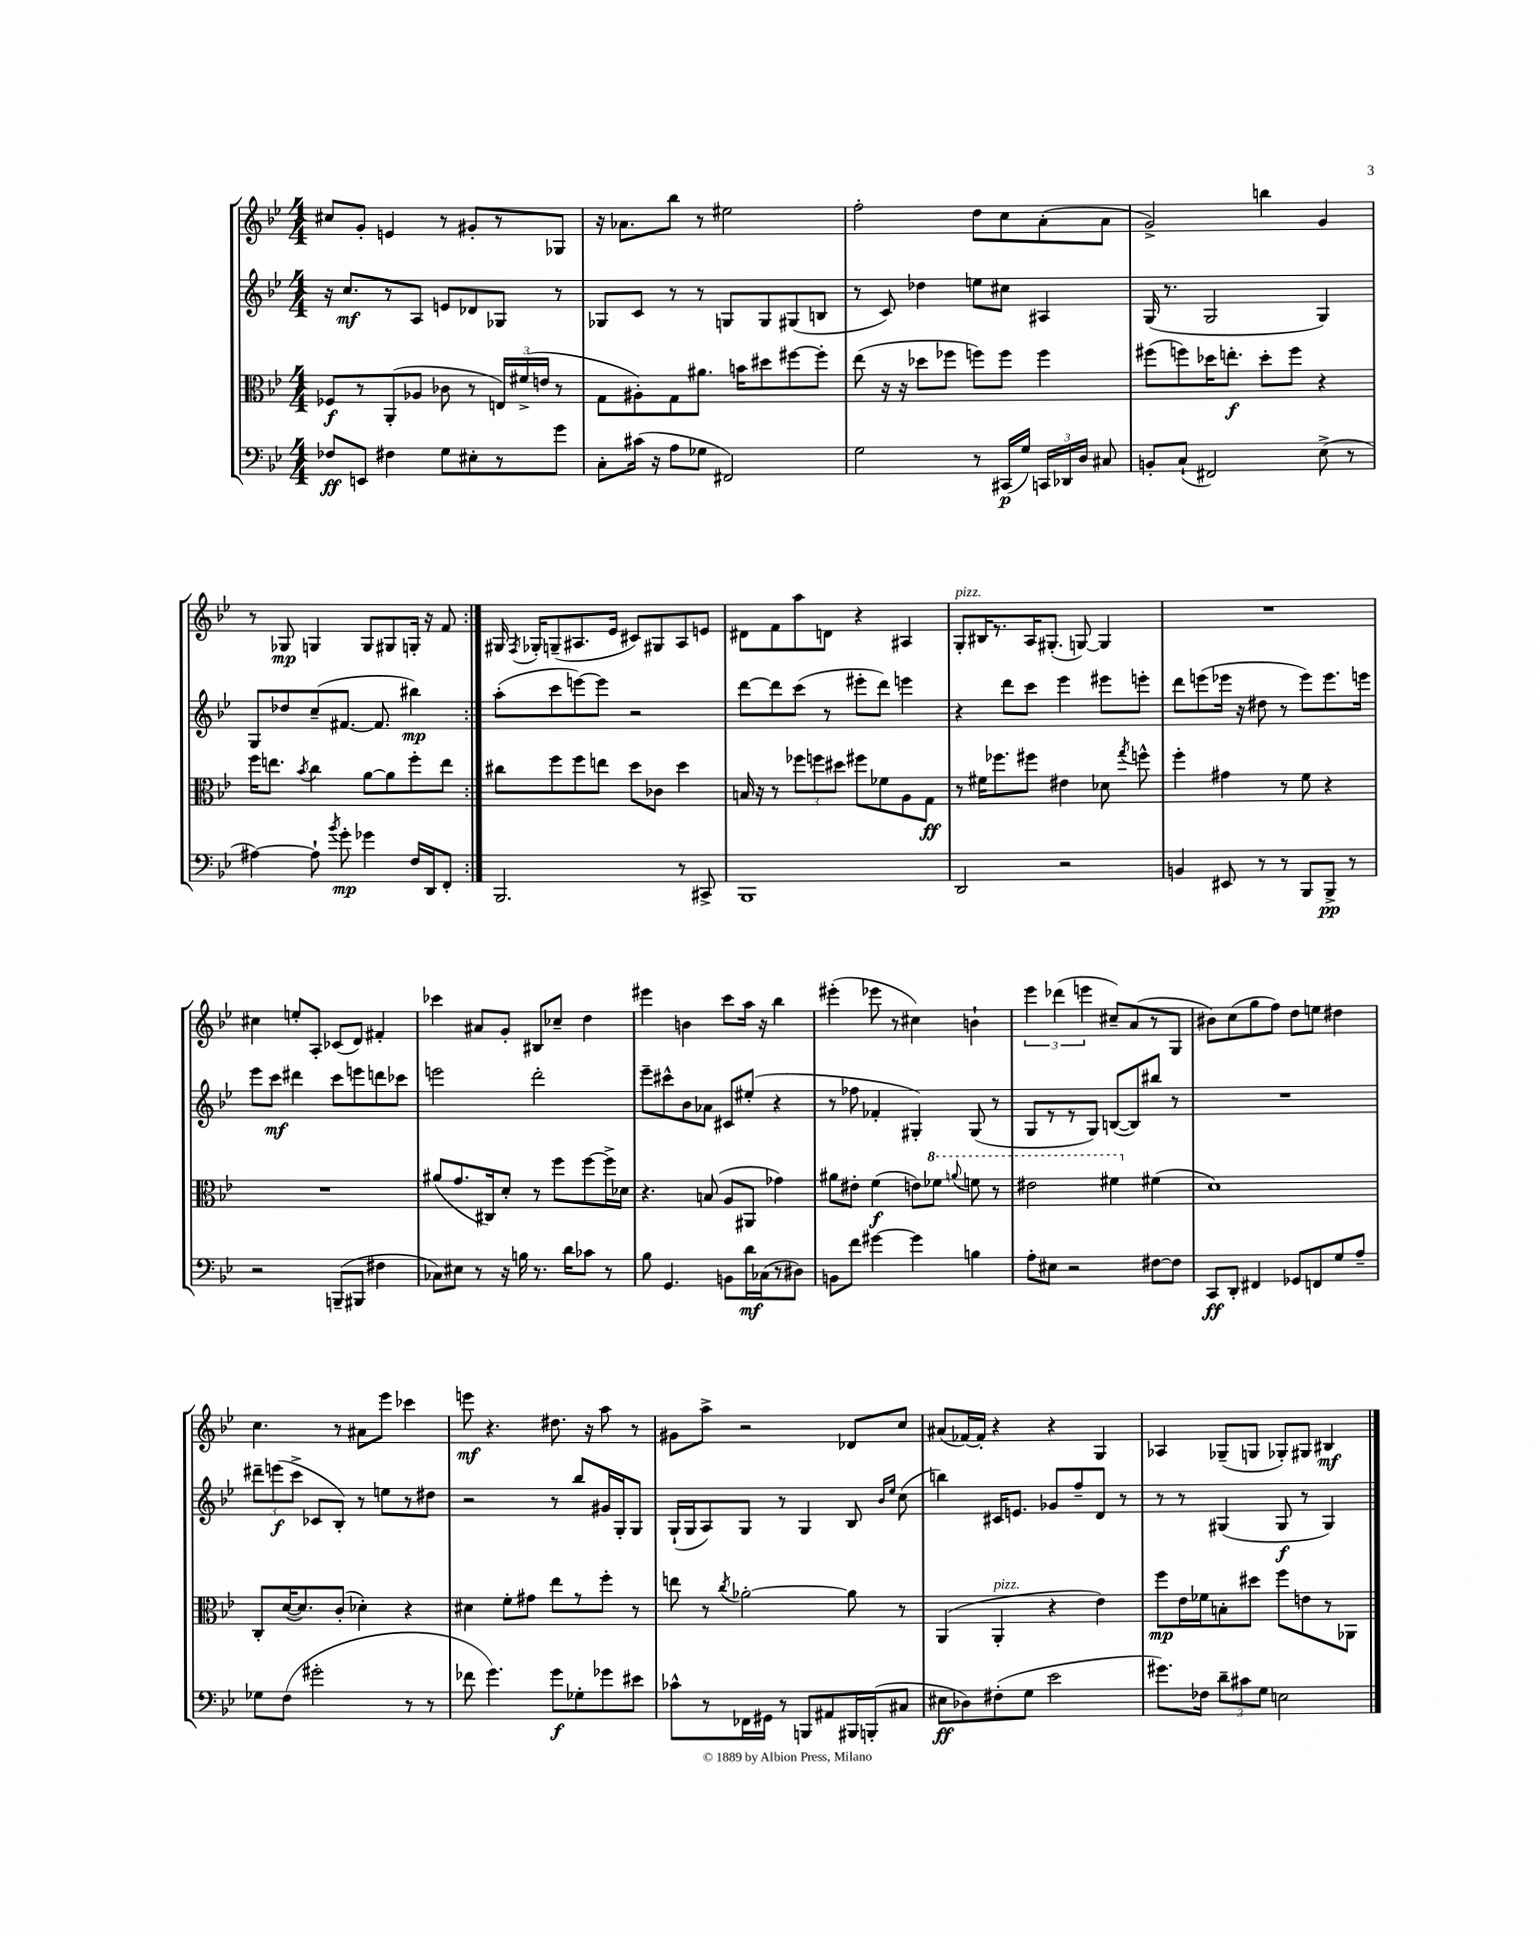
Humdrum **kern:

**kern	**kern	**kern	**kern
*staff4	*staff3	*staff2	*staff1
*clefF4	*clefC3	*clefG2	*clefG2
*k[b-e-]	*k[b-e-]	*k[b-e-]	*k[b-e-]
*M4/4	*M4/4	*M4/4	*M4/4
8F-	8F-	16r	8cc#
.	.	8.cc	.
8EE	8r	.	8g'
4F#	(8AA'	8r	4e
.	8A-	8A	.
8G	8c-	8e	8r
8E#'	8r	8d-	8g#'
8r	24E)	8G-	8r
.	(24f#^	.	.
.	24e	.	.
8g	8r	8r	8G-
=	=	=	=
8C'	8G	8G-	16r
.	.	.	8.a-
(16c#	8A#')	8c	.
16r	.	.	.
8A	8G	8r	8bb-
8G-	8.a#	8r	8r
2FF#)	.	8G	2ee#
.	16b	.	.
.	8dd#	8G	.
.	[8ff#	(8G#	.
.	8ff#']	8B	.
=	=	=	=
2G	(8ee-	8r	2ff'
.	16r	8c)	.
.	16r	.	.
.	8dd-	4dd-	.
.	8ff-	.	.
8r	8ff)	8ee	8dd
(16CC#	8ff	8cc#	8cc
16G)	.	.	.
24CC	4ff	4A#	(8a'
24DD-	.	.	.
24D	.	.	.
8C#	.	.	8a
=	=	=	=
8BB'	(8ff#	(16G	2g^)
.	.	8.r	.
(8C`	8ff)	.	.
2FF#)	16dd-	2G	.
.	8.ee'	.	.
.	8dd-'	.	4bb
.	8ff	.	.
(8E-^	4r	4G)	4g
8r	.	.	.
=	=	=	=
[4A#)	16ff	8G	8r
.	8.ee	.	.
.	.	8dd-	8G-
.	8qb-	.	.
8A#`]	4cc	(8cc~	4G
8qb-	.	.	.
8g'	.	[8.f#	.
4g-	[8a	.	8G
.	.	8.f#]	.
.	8a]	.	8G#
16F	8ff'	4bb#)	16G'
16DD	.	.	16r
8FF'	8ee	.	8f
=:|!	=:|!	=:|!	=:|!
2.BBB-	8cc#	(8aa'	16G#
.	.	.	8qF
.	.	.	16G-'
.	8ff	8ccc	(8G~
.	8ff	[8eee)	8.A#
.	8ee	8eee]	.
.	.	.	16e-
.	8dd	2r	8c#)
.	8c-	.	8G#
8r	4dd	.	8A#
8CC#^	.	.	8e
=	=	=	=
1BBB-	16B	[8ddd	8d#
.	16r	.	.
.	8r	8ddd]	8f
.	12ff-	(8ccc	8aa
.	12ff	.	.
.	.	8r	8d
.	12dd#	.	.
.	8ff#	8eee#'	4r
.	8f-	8ddd)	.
.	8A	4eee	4A#
.	8G	.	.
=	=	=	=
2DD	8r	4r	8G'
.	16f#	.	16B#
.	8.ff-	.	8.r
.	.	8ddd	.
.	8ff#	8ccc	16A
.	.	.	(8.G#'
2r	4e#	4eee-	.
.	.	.	[8G)
.	8d-	8eee#	4G]
.	8qgg	.	.
.	8ff^^	8eee'	.
=	=	=	=
4BB	4ff'	8ddd	1r
.	.	(8eee	.
8EE#	4g#	16eee-	.
.	.	16r	.
8r	.	8dd#	.
8r	8r	8r	.
8BBB-	8f	8eee-)	.
8BBB-^	4r	8.eee-	.
8r	.	.	.
.	.	16eee	.
=	=	=	=
2r	1r	8eee-	4cc#
.	.	8ccc	.
.	.	4ddd#	8ee'
.	.	.	8A'
(8BBB~	.	8ccc	(8c-
8BBB#	.	8eee	8d)
4F#	.	8ddd	4f#'
.	.	8ccc-	.
=	=	=	=
8C-)	(8a#	2eee	4ccc-
8E#	8.g	.	.
8r	.	.	8a#
.	16C#)	.	.
16r	8d'	.	8g'
16B	.	.	.
8.r	8r	2ddd'	8B#
.	8ff	.	8cc-~
16d	.	.	.
8c-	[8ff	.	4dd
8r	16ff^]	.	.
.	16d-	.	.
=	=	=	=
8B-	4.r	8eee-~	4eee#
4.GG	.	8ccc#^^	.
.	.	8b-	4b
.	(8B	8a-	.
8BB	8A	8c#	8ccc
16d	8AA#	(8ee#'	16aa
(16C-	.	.	16r
8r	4g-)	4r	4bb-
8D#)	.	.	.
=	=	=	=
8BB	8a#	8r	(4eee#'
8f	8e#'	8ff-	.
[4g#	(4f	4f-'	8eee-
.	.	.	8r
4g#]	8e)	4G#')	4cc#)
.	8ff-	.	.
.	8qqaa	.	.
4B	8ff	(8G#	4b`
.	8r	8r	.
=	=	=	=
8A'	2ee#	8G	6eee-
8E#	.	8r	.
.	.	.	(6ddd-
2r	.	8r	.
.	.	.	6eee
.	.	8G)	.
.	4ff#	([8B	8cc#~)
.	.	8B])	(8a
[8F#	(4f#	8bb#	8r
8F#]	.	8r	8G
=	=	=	=
8CC	1d)	1r	8b#)
8DD'	.	.	(8cc
4FF#	.	.	8gg
.	.	.	8ff)
8GG-	.	.	8dd
8FF	.	.	8ee
8G	.	.	4dd#
8A~	.	.	.
=	=	=	=
8G-	8C'	12ddd#~	4.cc
.	.	(12eee	.
(8F	([16d	.	.
.	.	12ccc^	.
.	8.d])	.	.
2g#'	.	8c-	.
.	(8c'	8B-')	8r
.	4d-')	8r	8a#
.	.	8ee	8eee-
8r	4r	8r	4ccc-
8r	.	8dd#	.
=	=	=	=
8f-	4d#	2r	8eee
4.g)	.	.	4.r
.	8f'	.	.
.	8g#	.	.
8g	8ee-	8r	8.dd#
8G-'	8r	8bb-	.
.	.	.	16r
8g-	8ff'	16g#	8aa
.	.	16G'	.
8e#	8r	8G	8r
=	=	=	=
8c-^^	8ee	(16G`	8g#
.	.	16G	.
8r	8r	8A)	8aa^
.	8qcc	.	.
16FF-	[2a-'	8G	2r
16GG#	.	.	.
8r	.	8r	.
8BBB	.	4G	.
8AA#	.	.	.
16BBB#	8a-]	8B-	8d-
(16BBB'	.	.	.
.	.	16qqb-	.
.	.	16qqee-	.
8C#	8r	(8cc	8cc
=	=	=	=
8E#	(4AA	4bb)	(8a#
8D-)	.	.	[16f-)
.	.	.	16f-']
(8F#'	4AA'	16c#	4r
.	.	8.e	.
8G	.	.	.
2e-	4r	8g-	4r
.	.	8ff~	.
.	4e-)	8d	4G
.	.	8r	.
=	=	=	=
8.g#)	8ff	8r	4A-
.	16e-	8r	.
16F-	16f-	.	.
12d~	8B'	(4G#	(8G-~
12c#	.	.	.
.	8dd#	.	8G
12G	.	.	.
2E	8ff	8G#	8G-')
.	8e	8r	8G#
.	8r	4G#)	4B#
.	8AA-	.	.
==	==	==	==
*-	*-	*-	*-
